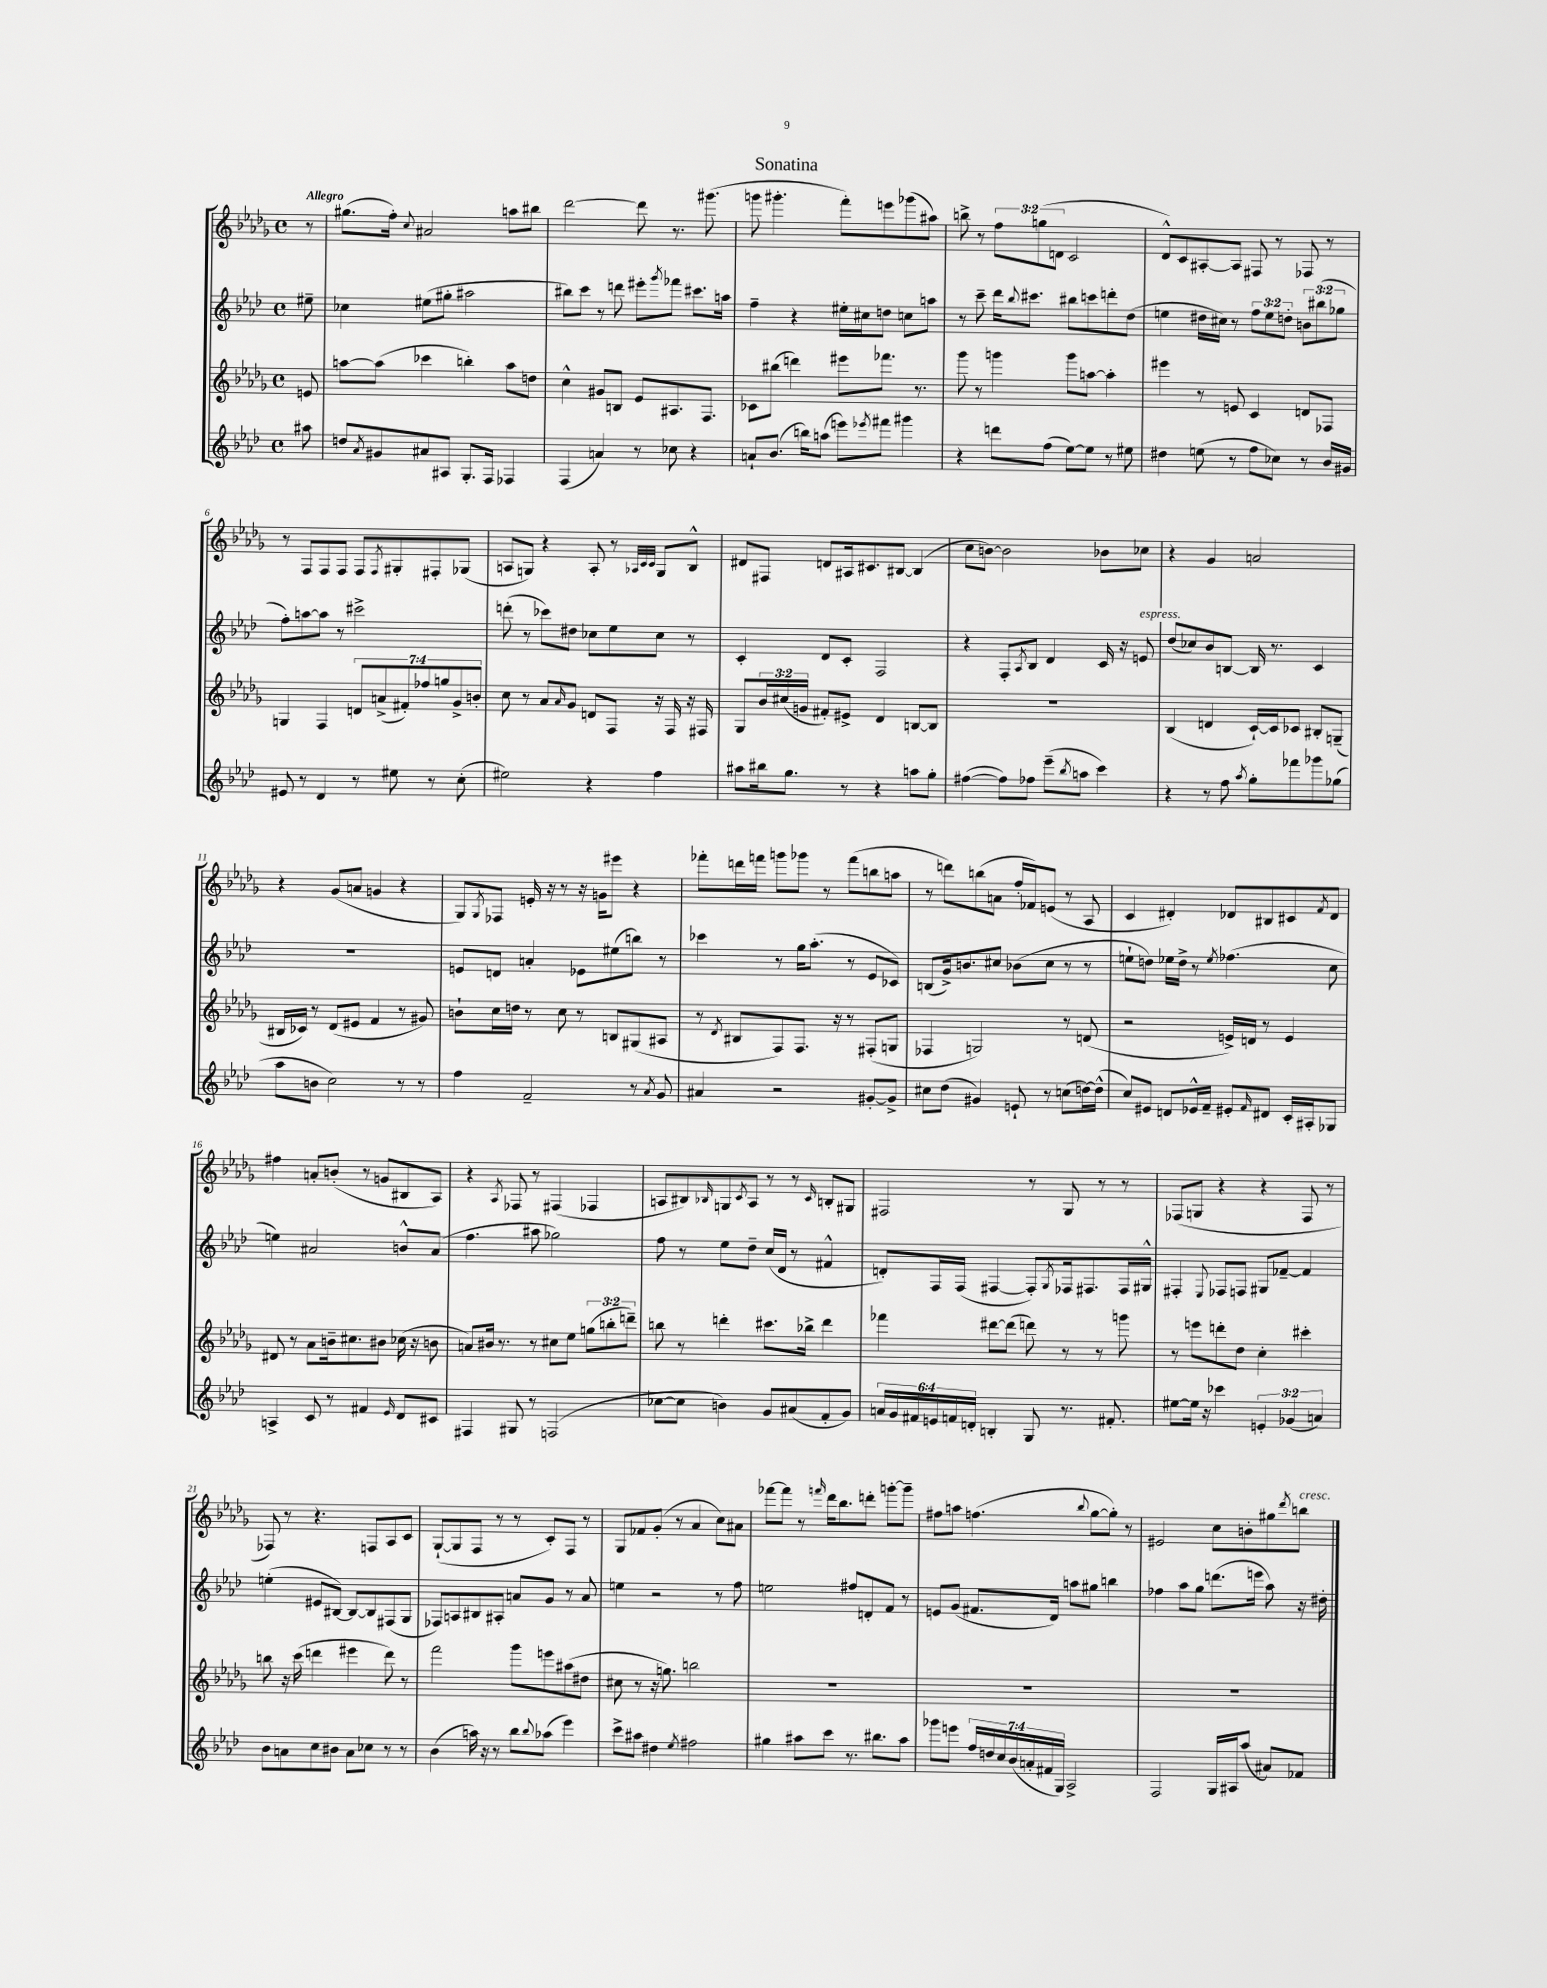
\header { title = "Sonatina" }
<<
\new StaffGroup <<
\new Staff = "s0" {
    \clef treble \key des \major \defaultTimeSignature \time 4/4 \override Staff.TupletNumber.text = #tuplet-number::calc-fraction-text \partial 8 \tempo "Allegro"
    r8 |
    gis''8.( f''16-.) \appoggiatura { c''8 } ais'2 a''8 bis''8 |
    des'''2~ des'''8 r8. gis'''8.( |
    g'''8 gis'''4.-. f'''8-.) e'''8 ges'''8( ais''8) |
    b''8-> r8 \tuplet 3/2 { f''8 g''8( d'8 } c'2 |
    des'8-^) c'8 ais8~-. ais8 fis8 r8 fes8 r8 |
    r8 f8 f8 f8 f8 \acciaccatura { f8 } gis8-. fis8-. ges8( |
    a8 g8) r4 a8-. r8 \grace { aes32 c'32 c'32 } g8 bes8-^ |
    dis'8 fis8 d'8 ais16 cis'8. bis8~ bis4( |
    c''8 b'8~) b'2 bes'8 ces''8 |
    r4 ges'4 a'2 |
    r4 ges'8( a'8 g'4 r4 |
    ges8) \acciaccatura { ges8 } fes8 e'16-. r16 r8 r16 g'16 eis'''8 r4 |
    fes'''8-. d'''16 f'''16 g'''8 ges'''8 r8 f'''8( b''8 a''8 |
    r8 d'''8) b''8( a'8 f''16-. fes'16) e'8( r8 aes8 |
    c'4 dis'4-.) des'8 bis8 cis'8 \acciaccatura { f'8 } des'8 |
    fis''4 a'8-. b'8-.( r8 g'8 bis8 aes8) |
    r4 \acciaccatura { aes8 } fes8 r8 fis4( fes4 |
    a8 bis8) \grace { bes16 } g8 \acciaccatura { c'8 } a8 r8 r8 \grace { c'16 } b8-. gis8 |
    fis2 r8 ges8 r8 r8 |
    fes8( g8 r4 r4 fes8 r8 |
    fes8) r8 r4. f8 aes8 c'8 |
    ges8~-!( ges8 f8 r8 r8 c'8-.) f8 r8 |
    ges8 fes'8 ges'8-.( r8 aes'4 c''8) ais'8 |
    fes'''8~ fes'''8 r8 \grace { f'''16 } des'''16 bes''8. d'''8-. g'''8~-. g'''8-- |
    fis''8 a''8 f''4.( \appoggiatura { bes''8 } ges''8~ ges''8-.) r8 |
    eis'2 c''8 b'8-. gis''8 \acciaccatura { des'''8 } b''8^\markup { \italic "cresc." } \bar "|." |
}
\new Staff = "s1" {
    \clef treble \key aes \major \defaultTimeSignature \time 4/4 \override Staff.TupletNumber.text = #tuplet-number::calc-fraction-text \partial 8
    eis''8-- |
    ces''4 eis''8( gis''8-. ais''2 |
    bis''8) c'''8 r8 d'''8 eis'''8-. \acciaccatura { g'''8 } fes'''8 cis'''8. a''16 |
    f''4-- r4 eis''16-. cis''16 d''8 c''8 a''8 |
    r8 c'''8-- des'''16 \appoggiatura { bes''8 } cis'''8. bis''8 c'''8 d'''8-. des''8( |
    e''4 dis''16 cis''16) r8 \tuplet 3/2 { f''8 e''8 d''8-. } \tuplet 3/2 { b'8 bis''8( ges''8 } |
    f''8-.) a''8~ a''8 r8 cis'''2-> |
    d'''8-.( r8 ces'''8) dis''8 ces''8 ees''8 ces''8 r8 |
    c'4-. des'8 c'8-. f2 |
    r4 f8-. \acciaccatura { aes8 } bes8 des'4 c'16 r16 e'8^\markup { \italic "espress." } |
    des''8( ces''8) bes'8 b8~ b16 r8. c'4 |
    R1 |
    e'8 d'8 a'4-. ees'8 eis''8( b''8) r8 |
    ces'''4 r8 g''16 aes''8.-.( r8 ees'8 ces'8) |
    b8( g'16->) b'8. cis''8 bes'8( cis''8 r8 r8 |
    e''8-! d''8) ees''16 d''16-> r8 \acciaccatura { ees''8 } fes''4.( c''8 |
    e''4) ais'2 b'8-^ ais'8( |
    f''4. ais''8 ges''2) |
    f''8 r8 ees''8 des''8-- c''16( des'16 r8 fis'4-^ |
    d'8-.) f16 f16( fis4~ fis8-.) \acciaccatura { g8 } fes16 fis8. fis16 gis16-^ |
    fis4-. \appoggiatura { ees8 } fes8 f8 gis8 fes'8~-- fes'4 |
    e''4-.( eis'8 bis8~) bis8~ bis8 fis8( g8 |
    fes8) a8 bis8 ais8-. a'8 g'8 r8 a'8 |
    e''4 r2 r8 f''8 |
    e''2 fis''8 d'8-. f'8 r8 |
    e'8 g'8( fis'8. des'16) a''8 gis''8 b''4 |
    fes''4 aes''8 g''8 d'''8.( e'''16 aes''8) r16 dis''16-. \bar "|." |
}
\new Staff = "s2" {
    \clef treble \key des \major \defaultTimeSignature \time 4/4 \override Staff.TupletNumber.text = #tuplet-number::calc-fraction-text \partial 8
    e'8 |
    a''8~ a''8( ces'''4 b''4-.) a''8 d''8 |
    c''4-^ gis'8 b8 ees'8 ais8. f8. |
    ces'8 bis''8( d'''4) eis'''8 fes'''8. r8. |
    ges'''8 r8 g'''4 g'''8 a''8~ a''4-. |
    eis'''4 r8 e'8 c'4 d'8 fes8 |
    g4 f4 \tuplet 7/4 { d'8 a'8->( fis'8-.) fes''8 g''8 ges'8-> b'8-. } |
    c''8 r8 aes'8 \grace { aes'16 } ges'8 d'8 f8 r16 f16 r16 fis16 |
    ges8 \tuplet 3/2 { bes'16 cis''16( g'16 } fis'8-.) eis'8-> des'4 b8~ b8 |
    R1 |
    bes4( d'4 c'16~-!) c'16 ces'8 bis8-. g8--( |
    bis16 ces'16) r8 des'8( eis'8 f'4 r8 gis'8) |
    b'8-! c''16 d''16 r8 c''8 r8 b8 gis8( ais8 |
    r8 \acciaccatura { des'8 } bis8 f8) f8. r16 r8 fis8-.( g8 |
    fes4 g2) r8 d'8( |
    r2 e'16->) d'16 r8 e'4 |
    dis'8 r8 aes'8 b'16-- cis''8. bis'8 ces''16( r16 b'8 |
    a'8) bis'16 r8. r8 cis''8 ees''8 \tuplet 3/2 { g''8( b''8-. d'''8--) } |
    b''8 r8 d'''4-. cis'''8. bes''16-> d'''4 |
    fes'''4 dis'''8~ dis'''8( d'''8) r8 r8 g'''8 |
    r8 e'''8 d'''8-. des''8 c''4-. cis'''4-. |
    b''8 r16 c'''16( d'''4 eis'''4 d'''8) r8 |
    f'''2 ges'''8 e'''8 ais''8( dis''8 |
    cis''8 r8 r16 g''8.) b''2 |
    R1 |
    R1 |
    R1 \bar "|." |
}
\new Staff = "s3" {
    \clef treble \key aes \major \defaultTimeSignature \time 4/4 \override Staff.TupletNumber.text = #tuplet-number::calc-fraction-text \partial 8
    ais''8 |
    d''8 \acciaccatura { aes'8 } gis'8 ais'8 ais8 g8.-. f16 fes4 |
    f4( a'4) r8 ces''8 r4 |
    a'8-! bes'8.( b''16) a''8( e'''8) \acciaccatura { ees'''8 } fis'''8 gis'''4 |
    r4 d'''8 f''8( ees''8~) ees''8 r8 eis''8 |
    dis''4 e''8( r8 f''8 ces''8) r8 bes'16 gis'16 |
    eis'8 r8 des'4 r8 eis''8 r8 c''8-.( |
    eis''2) r4 f''4 |
    ais''8 bis''16 g''8. r8 r4 a''8 g''8-. |
    fis''4~( fis''8) fes''8 ees'''8--( \acciaccatura { bes''8 } a''8 c'''4) |
    r4 r8 f''8 \acciaccatura { aes''8 } g''8-. fes'''8 ges'''8 ges''8( |
    aes''8 b'8 c''2) r8 r8 |
    f''4 f'2-- r8 \acciaccatura { aes'8 } g'8 |
    ais'4 r2 gis'8~-. gis'8-> |
    cis''8 des''8( gis'4) e'8-! r8 c''8( d''16~) d''16-^( |
    c''8) eis'8 d'8 ees'16-^ f'16-- eis'8-. \grace { f'16 } dis'8 c'16-. ais16-. ges8 |
    a4-> c'8 r8 fis'4 \grace { ees'16 } des'8 cis'8 |
    fis4 gis8 r8 f2( |
    ces''8~ ces''8 b'4) g'8 ais'8( f'8-. g'8) |
    \tuplet 6/4 { a'16 g'16 fis'16 e'16 f'16 d'16-. } b4-. g8 r8. fis'8.-. |
    eis''8~ eis''16 r16 ces'''4 \tuplet 3/2 { e'4-. ges'4( a'4) } |
    bes'8 a'8 c''8 bis'8 a'8 ces''8 r8 r8 |
    bes'4( a''16) r16 r8 bes''8 \appoggiatura { bes''8 } aes''8( ees'''4) |
    c'''8-> ais''8 dis''4 \acciaccatura { ees''8 } fis''2 |
    gis''4 ais''8 c'''8 r8. bis''8. ais''8 |
    ges'''8 e'''8 \tuplet 7/4 { f''16 d''16 c''16 bes'16( a'16-. fis'16 g16) } aes2-> |
    f2 g16 ais16 aes''8( ais'8) fes'8 \bar "|." |
}
>>
>>
